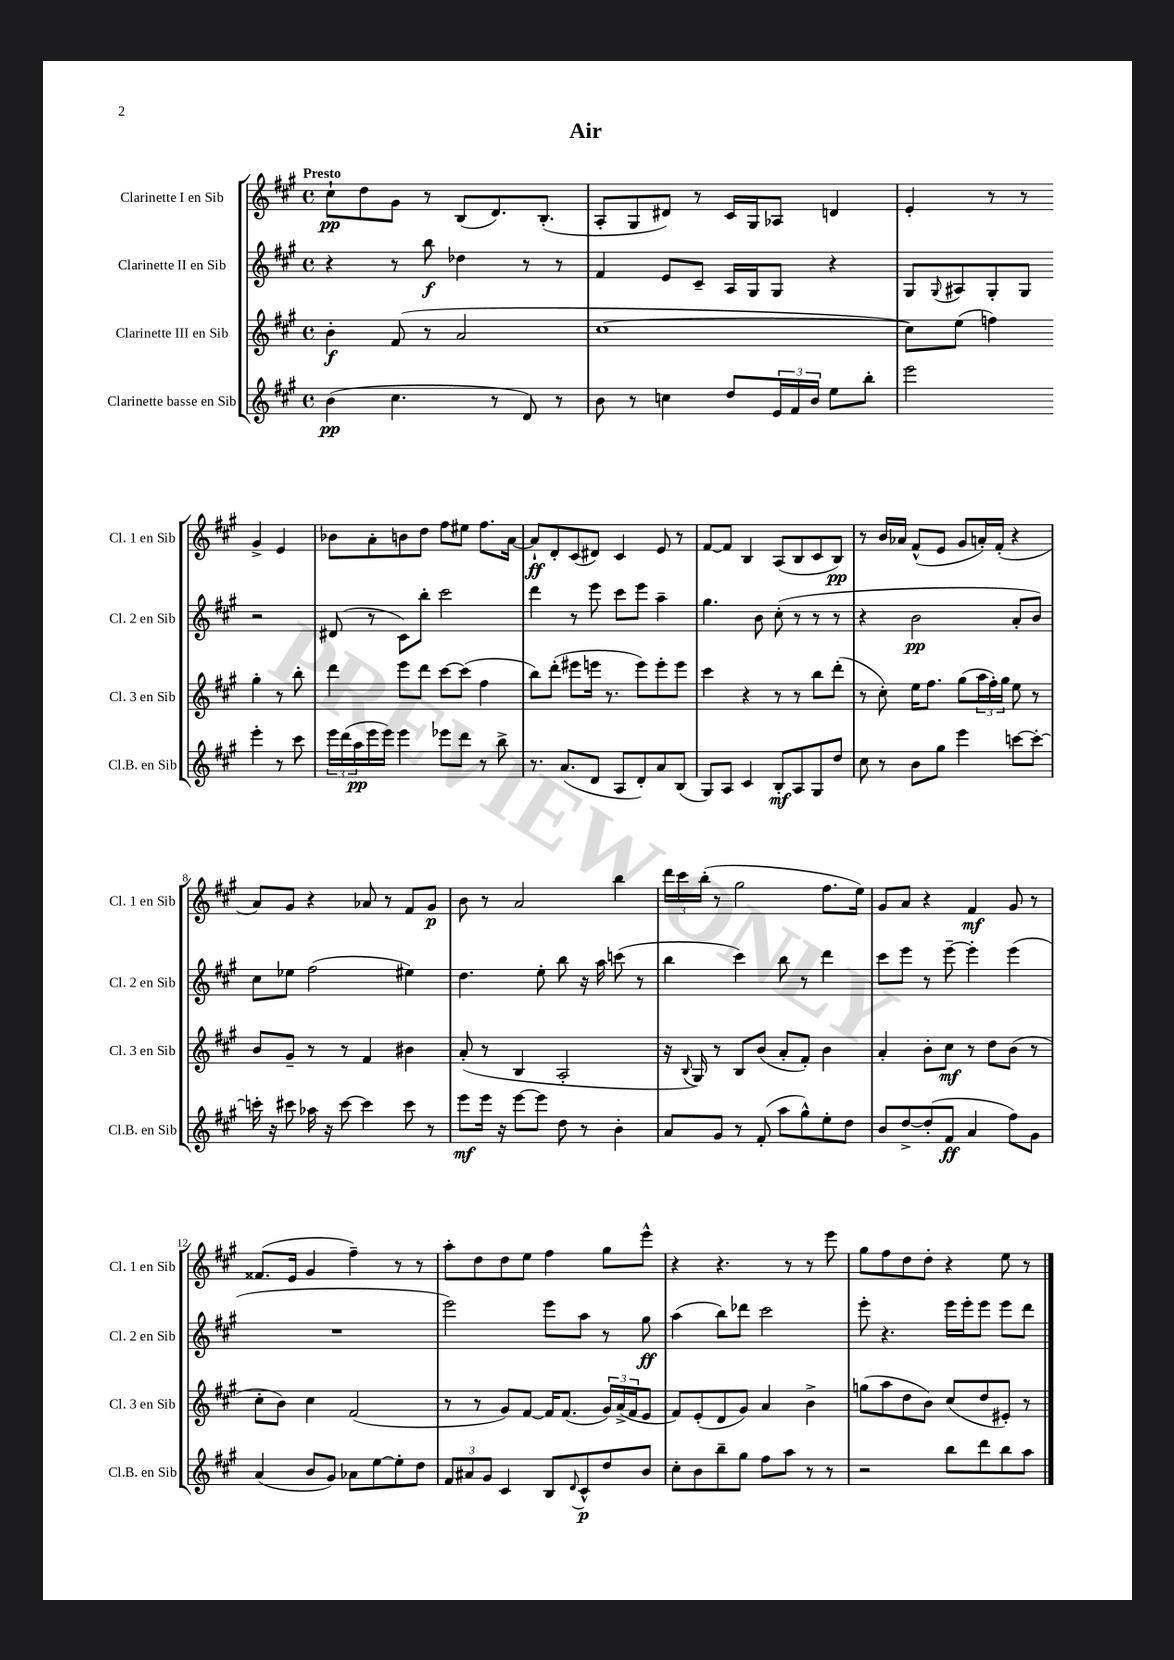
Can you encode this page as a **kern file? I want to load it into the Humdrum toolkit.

**kern	**kern	**kern	**kern
*staff4	*staff3	*staff2	*staff1
*clefG2	*clefG2	*clefG2	*clefG2
*k[f#c#g#]	*k[f#c#g#]	*k[f#c#g#]	*k[f#c#g#]
*M4/4	*M4/4	*M4/4	*M4/4
*met(c)	*met(c)	*met(c)	*met(c)
(4b	4b'	4r	8cc#`
.	.	.	8dd
4.cc#	(8f#	8r	8g#
.	8r	8bb	8r
.	2a	4dd-	(8B
8r	.	.	8.d)
8d)	.	8r	.
.	.	.	(8.B'
8r	.	8r	.
=	=	=	=
8b	[1cc#	4f#	8A'
8r	.	.	8G#
4cc	.	8e	8d#)
.	.	8c#~	8r
8dd	.	16A	16c#
.	.	16G#	16G#
24e	.	8G#	8A-
24f#	.	.	.
24b	.	.	.
8ee	.	4r	4d
8bb'	.	.	.
=	=	=	=
2eee	8cc#])	8G#	4e'
.	.	8qqG#	.
.	(8ee	8A#	.
.	4ff)	8G#'	8r
.	.	8G#	8r
4eee'	4gg#'	2r	4g#^
8r	8r	.	4e
8ccc#	8bb'	.	.
=	=	=	=
24eee	4ddd	(8d#	8b-
(24ddd	.	.	.
24aa	.	.	.
16eee	.	8r	8a'
16eee)	.	.	.
4eee	8eee	8c#)	8b
.	8ddd	8bb'	8dd
8eee-	[8ccc#	2ccc#	8ff#
8ddd	(8ccc#]	.	8ee#
8r	4ff#	.	8.ff#
8bb^	.	.	.
.	.	.	[16a
=	=	=	=
8.r	8bb)	4ddd	8a`]
.	(8ddd'	.	8d'
(8.a	.	.	.
.	8eee#	8r	(8c#
8d	16eee	8eee	8d#)
.	8.r	.	.
8A	.	8ccc#	4c#
8d')	8eee)	8eee	.
8a	8eee'	4aa~	8e
(8B	8eee	.	8r
=	=	=	=
8G#)	4ccc#	4.gg#	[8f#
8A	.	.	8f#]
4c#	4r	.	4B
.	.	8b	.
8B'	8r	(8cc#'	(8A
8A	8r	8r	8B
8G#	8bb	8r	8c#
8dd	(8ddd'	8r	8B)
=	=	=	=
8cc#	8r	4r	8r
8r	8cc#')	.	16b
.	.	.	16a-
8b	16ee	2b	(8f#^^
.	8.ff#	.	.
8gg#	.	.	8e
4eee	(8gg#	.	8g#
.	24aa	.	16a')
.	24ff#')	.	.
.	.	.	(16f#'
.	24gg#	.	.
[8ccc	8ee	8a'	4r
8ccc'_	8r	8b)	.
=	=	=	=
16ccc']	8b	8cc#	8a)
16r	.	.	.
8ccc#	8g#~	8ee-	8g#
16aa-	8r	(2ff#	4r
16r	.	.	.
[8ccc#	8r	.	.
4ccc#]	4f#	.	8a-
.	.	.	8r
8ccc#	4b#	4ee#)	8f#
8r	.	.	8g#
=	=	=	=
8eee	(8a'	4.dd	8b
16eee	8r	.	8r
16r	.	.	.
[8eee	4B	.	2a
8eee]	.	8ee'	.
8dd	2A'	8bb	.
8r	.	16r	.
.	.	16aa	.
4b'	.	(8ccc	4bb
.	.	8r	.
=	=	=	=
8a	16r	4bb	24ddd
.	.	.	24ccc#
.	8qqB	.	.
.	16G#)	.	.
.	.	.	(24bb'
8g#	8r	.	8r
8r	8B	4ccc#)	2gg#
(8f#'	(8b	.	.
8aa	8a'	8bb	.
8gg#^^)	8f#')	8r	.
8ee'	4b	4ddd	8.ff#
8dd	.	.	.
.	.	.	16ee)
=	=	=	=
8b	4a'	8ccc#	8g#
[8dd^	.	8eee	8a
(8dd']	8b'	8r	4r
8f#	8cc#	[8eee~	.
4a	8r	4eee']	4f#
.	8dd	.	.
8ff#)	(8b	(4eee	8g#
8g#	8r	.	8r
=	=	=	=
(4a	8cc#'	1r	(8.f##
.	8b)	.	.
.	.	.	16e
8b	4cc#	.	4g#
8g#)	.	.	.
8a-	(2f#	.	4ff#~)
[8ee	.	.	.
8ee']	.	.	8r
8dd	.	.	8r
=	=	=	=
12f#	8r	2eee)	8aa'
12a#	.	.	.
.	8r	.	8dd
12g#	.	.	.
4c#	8g#)	.	8dd
.	[8f#	.	8ee
8B	16f#]	8eee	4ff#
.	(8.f#	.	.
8qqd	.	.	.
8c#^^	.	8aa	.
8dd	24g#)	8r	8gg#
.	(24a^	.	.
.	24f#	.	.
8b	8e	8gg#	8eee^^
=	=	=	=
8cc#'	8f#)	(4aa	4r
8b	(8e'	.	.
8bb~	8d	8bb)	4.r
8gg#	8g#)	8ddd-	.
8ff#	4a	2ccc#	.
8aa	.	.	8r
8r	4b^	.	8r
8r	.	.	8eee
=	=	=	=
2r	(8gg	8eee'	8gg#
.	8aa	4.r	8ff#
.	8dd	.	8dd
.	8b)	.	8dd'
8bb	(8cc#	16eee	4r
.	.	16eee'	.
8ddd	8dd	8eee	.
8bb	8e#')	8eee	8ee
8aa	8r	8ddd	8r
==	==	==	==
*-	*-	*-	*-
